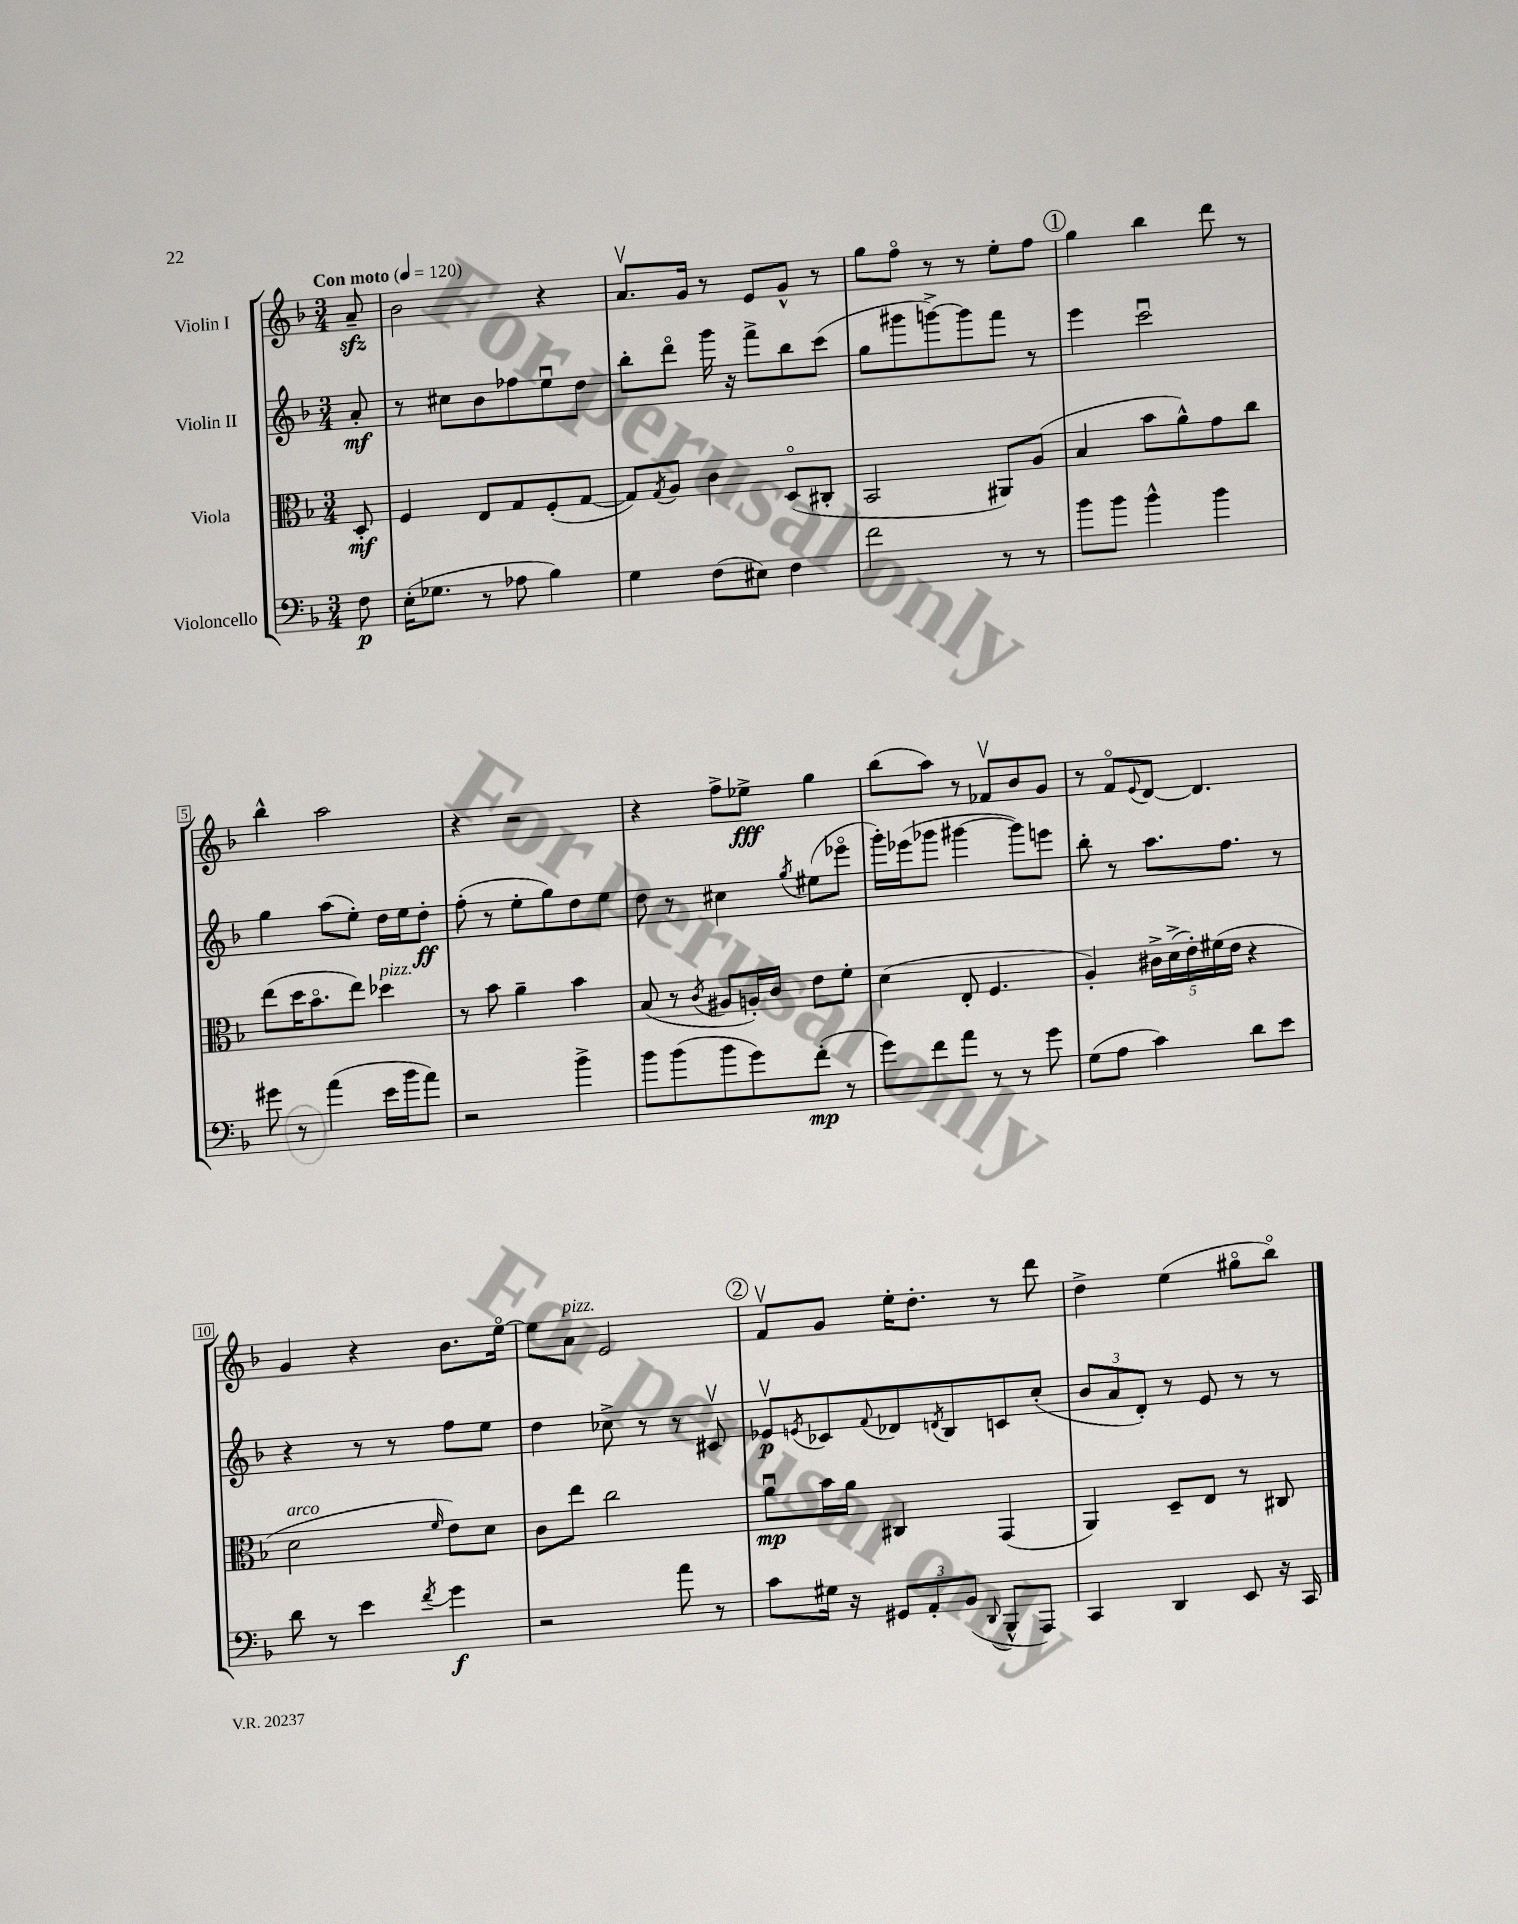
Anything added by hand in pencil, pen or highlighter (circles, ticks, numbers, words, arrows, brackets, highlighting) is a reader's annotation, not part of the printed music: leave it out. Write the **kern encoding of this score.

**kern	**kern	**kern	**kern
*staff4	*staff3	*staff2	*staff1
*clefF4	*clefC3	*clefG2	*clefG2
*k[b-]	*k[b-]	*k[b-]	*k[b-]
*M3/4	*M3/4	*M3/4	*M3/4
*MM120	*MM120	*MM120	*MM120
8F	8D'	8a'	8a~
=	=	=	=
(16E'	4F	8r	2b-
8.G-	.	.	.
.	.	8cc#	.
8r	8E	8b-	.
8A-	8G	8ff-	.
4B-)	(8F'	8eeu	4r
.	[8G	8dd	.
=	=	=	=
4G	8G])	8bb-'	8.av
.	8qG	.	.
.	8A	8dddo	.
.	.	.	16g
(8F	4c	16ggg	8r
.	.	16r	.
8E#)	.	8fff^	8e
4F	(8Do	8bb-	8g^^
.	8C#'	(8ccc	8r
=	=	=	=
2f	2BB-	8gg	8gg
.	.	8ggg#	8ffo
.	.	[8ggg^)	8r
.	.	8ggg]	8r
8r	8AA#)	8fff	8ee'
8r	(8A	8r	8ff
=	=	=	=
8b-	4B-	4eee	4gg
8b-	.	.	.
4b-^^	8b-	2cccu	4bb-
.	8a^^)	.	.
4b-	8g	.	8ddd
.	8cc	.	8r
=	=	=	=
8g#	(8ee	4gg	4bb-^^
8r	16dd	.	.
.	8.b-o	.	.
(4a	.	(8aa	2aa
.	8ee)	8ee')	.
16e	4dd-	16dd	.
16b-	.	16ee	.
8a)	.	8dd'	.
=	=	=	=
2r	8r	(8ff'	4r
.	8b-	8r	.
.	4a~	8ee'	2r
.	.	8gg)	.
4b-^	4b-	8dd	.
.	.	8ee	.
=	=	=	=
8b-	(8B-	8dd	4r
(8b-	8r	8r	.
.	8qc	.	.
8b-	8A#	4cc#	8ff^
8g)	16A')	.	8ee-^
.	16c	.	.
.	.	8qgg	.
(8f'	8e	(8ee#	4gg
8r	8f'	8eee-o	.
=	=	=	=
8g)	(4d	16ggg')	(8bb-
.	.	(16eee-	.
8f	.	8ggg-	8aa)
8a	8E'	[4ggg#	8r
8r	4.F	.	8f-v
8r	.	8ggg#])	8b-
8g	.	8eee	8g
=	=	=	=
(8G	4A')	8bb-'	8r
8A	.	8r	8fo
.	.	.	8qqe
4c)	20c#^	8.aa	[8d
.	(20d^	.	.
.	20e')	.	.
.	.	.	4.d]
.	(20f#	.	.
.	.	8.ff	.
.	20e	.	.
8d	4r	.	.
8e	.	8r	.
=	=	=	=
8d	2d	4r	4g
8r	.	.	.
4e	.	8r	4r
.	.	8r	.
8qf	16qqf	.	.
4g	8e)	8ff	8.b-
.	8d	8ee	.
.	.	.	[16eeo
=	=	=	=
2r	8c	4dd	8ee]
.	8ee	.	8a
.	2cc	8cc-^	2e
.	.	8r	.
8a	.	8r	.
8r	.	8c#v	.
=	=	=	=
8c	8au	8e-v	8fv
.	.	8qe	.
16G#	16b-	8c-	8g
16r	16a	.	.
.	.	8qqf	.
12GG#	4C#	8d-	16ee'
.	.	.	8.dd'
12AA'	.	.	.
.	.	8qd	.
.	.	8B-	.
(12BB-	.	.	.
8qqDD	.	.	.
8BBB-^^	(4GG	8c	8r
8AAA)	.	(8cc'	8ddd
=	=	=	=
4CC	4AA)	12b-	4dd^
.	.	12a	.
.	.	12d')	.
4DD	8D~	8r	(4ee
.	8E	8e	.
8EE	8r	8r	8gg#o
16r	8C#	8r	8bb-o)
16CC	.	.	.
==	==	==	==
*-	*-	*-	*-
